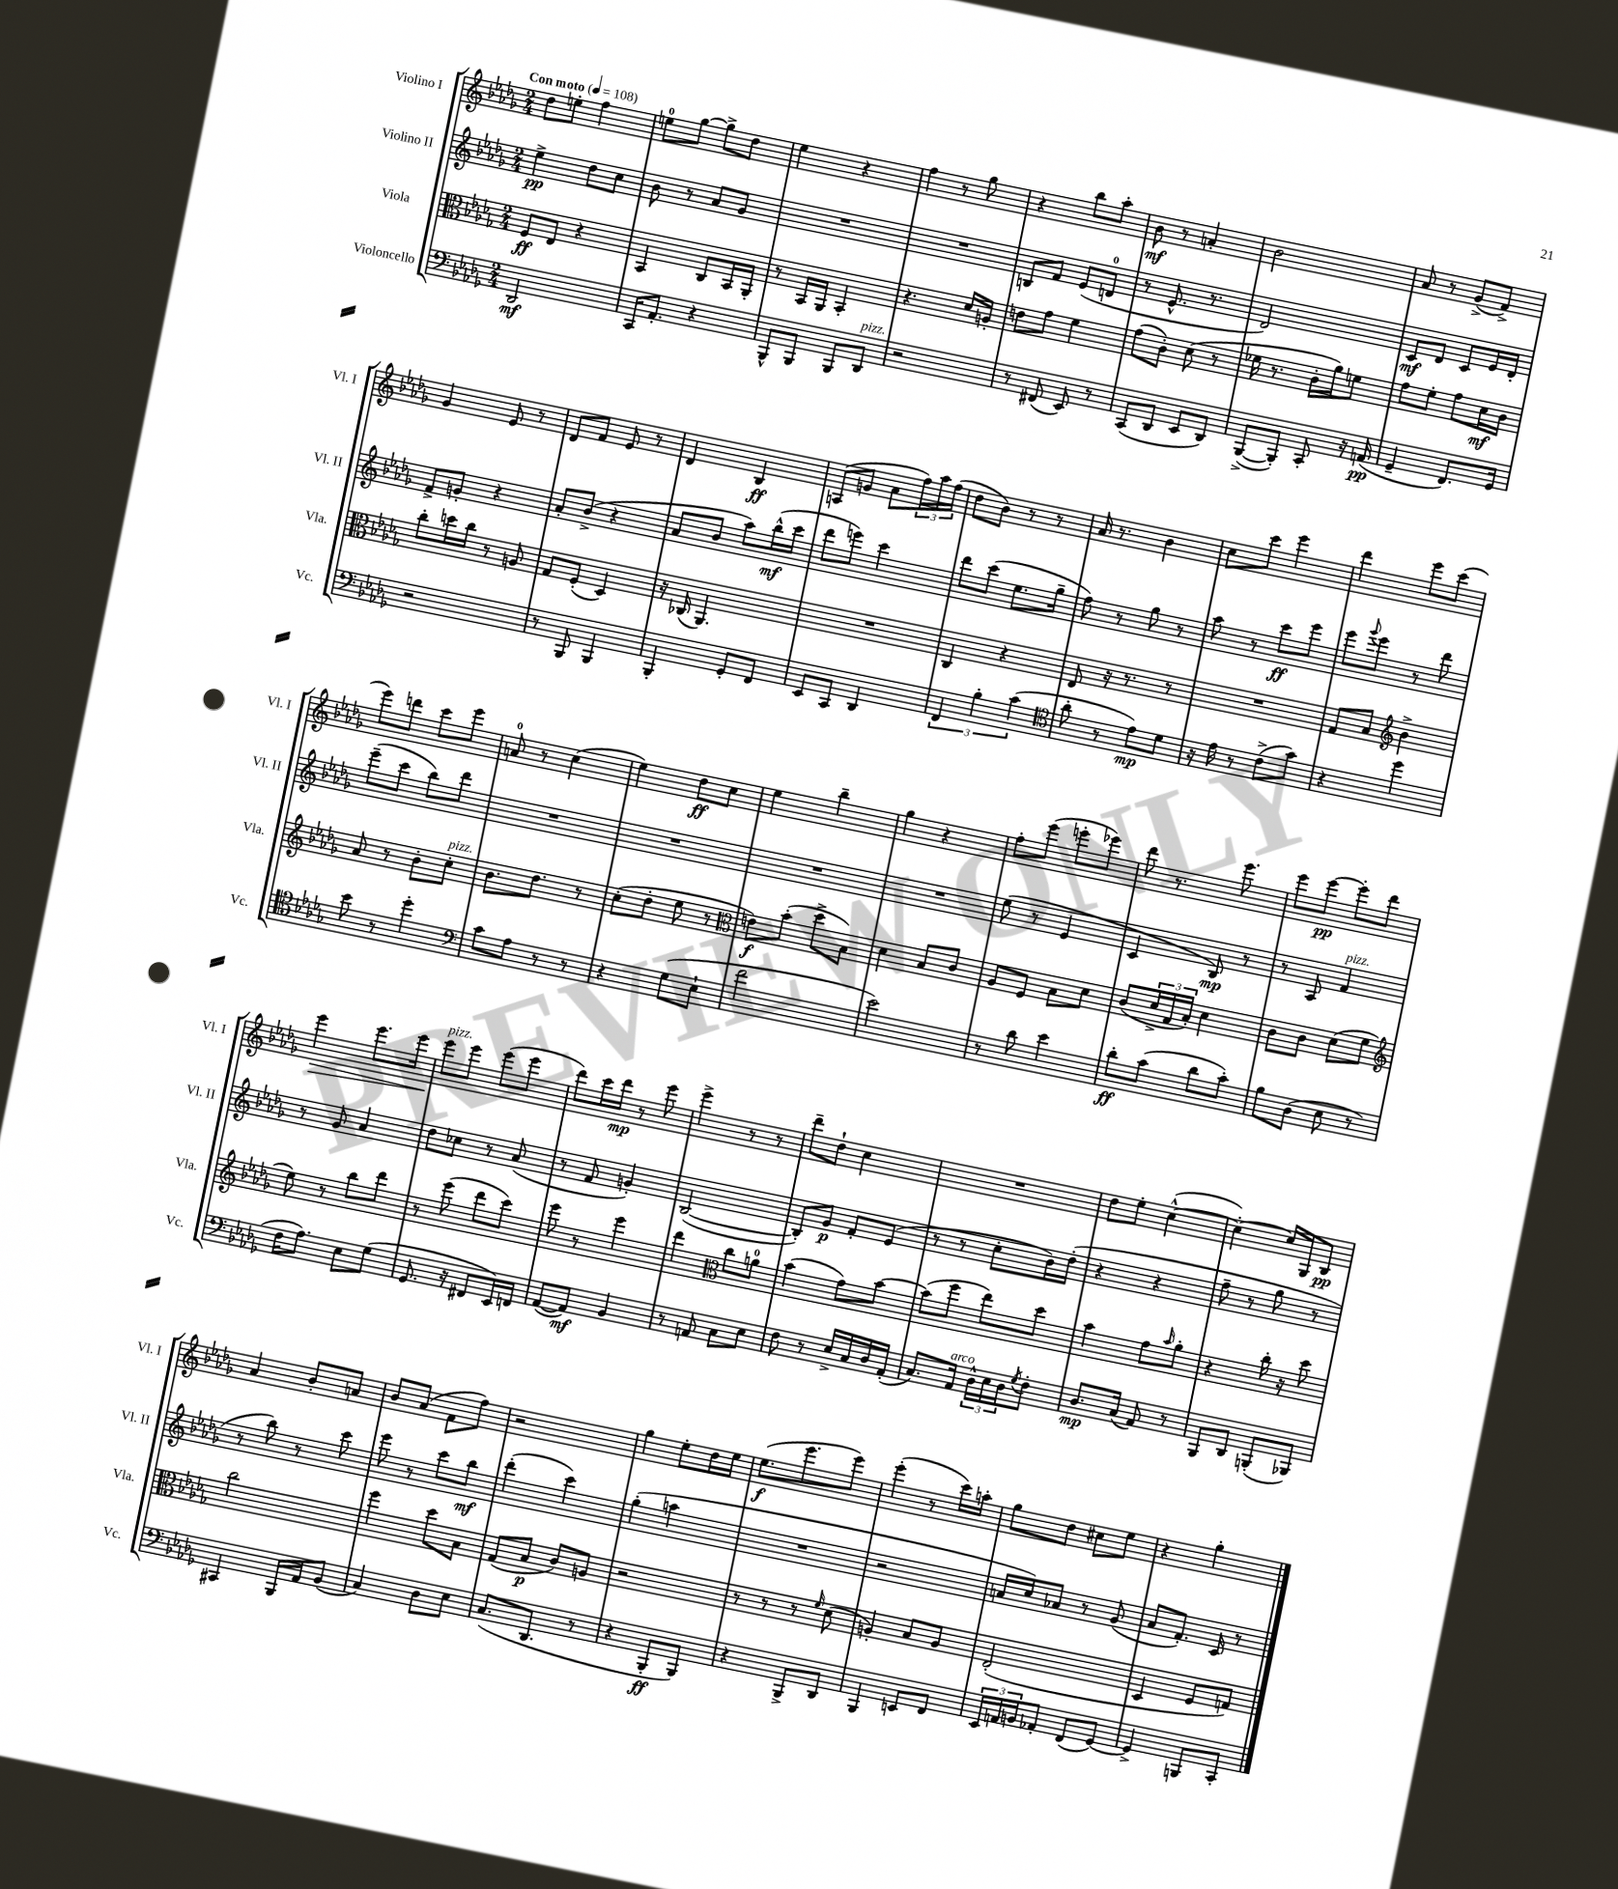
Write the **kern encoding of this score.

**kern	**dynam	**kern	**dynam	**kern	**dynam	**kern	**dynam
*part4	*part4	*part3	*part3	*part2	*part2	*part1	*part1
*staff4	*staff4	*staff3	*staff3	*staff2	*staff2	*staff1	*staff1
*I"Violoncello	*	*I"Viola	*	*I"Violino II	*	*I"Violino I	*
*I'Vc.	*	*I'Vla.	*	*I'Vl. II	*	*I'Vl. I	*
*clefF4	*	*clefC3	*	*clefG2	*	*clefG2	*
*k[b-e-a-d-g-]	*	*k[b-e-a-d-g-]	*	*k[b-e-a-d-g-]	*	*k[b-e-a-d-g-]	*
*M2/4	*	*M2/4	*	*M2/4	*	*M2/4	*
*MM108	*	*MM108	*	*MM108	*	*MM108	*
=1	=1	=1	=1	=1	=1	=1	=1
!	!	!	!	!	!	!LO:TX:a:B:t=Con moto	!
2DD-/	mf	8F/L	ff	4ee-^\	pp	8dd-\L	.
.	.	8E-/J	.	.	.	8een'\J	.
.	.	4r	.	8dd-\L	.	4ff\	.
.	.	.	.	8cc\J	.	.	.
=2	=2	=2	=2	=2	=2	=2	=2
16CC/KL	.	4BB-/	.	8b-\	.	8een\L	.
8.AA-'/J	.	.	.	.	.	.	.
.	.	.	.	8r	.	[8gg-\J	.
4r	.	8C/L	.	8a-/L	.	8gg-^\L]	.
.	.	16BB-/L	.	8g-/J	.	8dd-\J	.
.	.	16AA-'/JJ	.	.	.	.	.
=3	=3	=3	=3	=3	=3	=3	=3
8BBB-^^/L	.	8r	.	2r	.	4ee-\	.
8BBB-/J	.	16BB-/LL	.	.	.	.	.
.	.	16AA-/JJ	.	.	.	.	.
8BBB-/L	.	4BB-'/	.	.	.	4r	.
!LO:TX:a:i:t=pizz.	!	!	!	!	!	!	!
8DD-/J	.	.	.	.	.	.	.
=4	=4	=4	=4	=4	=4	=4	=4
2r	.	4.r	.	2r	.	4ff\	.
.	.	.	.	.	.	8r	.
.	.	16d-/LL	.	.	.	8gg-\	.
.	.	16An'/JJ	.	.	.	.	.
=5	=5	=5	=5	=5	=5	=5	=5
8r	.	8en\L	.	8Bn/L	.	4r	.
(8FF#X/	.	8g-\J	.	8f/J	.	.	.
8EE-/)	.	4f\	.	(8e-/L	.	8bb-\L	.
8r	.	.	.	8dn/J	.	8aa-'\J	.
=6	=6	=6	=6	=6	=6	=6	=6
(8CC/L	.	(8g-\L	.	8r	.	8b-\	mf
8DD-/J	.	8c'\J)	.	8.e-^^/	.	8r	.
8EE-/L	.	(8d-\	.	.	.	4an'/	.
.	.	.	.	8.r	.	.	.
8DD-/J)	.	8r	.	.	.	.	.
=7	=7	=7	=7	=7	=7	=7	=7
([8BBB-^/L	.	16f-X\	.	2d-/)	.	2b-\	.
.	.	8.r	.	.	.	.	.
8BBB-'/J])	.	.	.	.	.	.	.
8CC'/	.	16c'\LL	.	.	.	.	.
.	.	16a-\J)	.	.	.	.	.
16r	.	8fn\J	.	.	.	.	.
(16AAn/	pp	.	.	.	.	.	.
=8	=8	=8	=8	=8	=8	=8	=8
4GG-~/	.	8g-\L	.	8c/L	mf	8a-/	.
.	.	8f'\J	.	8d-/J	.	8r	.
8.FF/L)	.	8g-\L	.	8c/L	.	(8g-^/L	.
.	.	16d-\L	mf	16e-/L	.	8f^/J)	.
16GG-/Jk	.	16c\JJ	.	16d-'/JJ	.	.	.
!!LO:LB:g=z
=9	=9	=9	=9	=9	=9	=9	=9
2r	.	8cc'\L	.	8f^/L	.	4g-/	.
.	.	16ddn\L	.	8gn'/J	.	.	.
.	.	16cc\JJ	.	.	.	.	.
.	.	8r	.	4r	.	8e-/	.
.	.	8An/	.	.	.	8r	.
=10	=10	=10	=10	=10	=10	=10	=10
8r	.	8G-/L	.	8a-'/L	.	8d-/L	.
8BBB-/	.	(8F'/J	.	(8b-^/J	.	8f/J	.
4BBB-/	.	4D-/)	.	4r	.	8e-/	.
.	.	.	.	.	.	8r	.
=11	=11	=11	=11	=11	=11	=11	=11
4BBB-'/	.	16r	.	8a-/L	.	4d-/	.
.	.	(16C-X/	.	.	.	.	.
.	.	4.AA-/)	.	8b-/J	.	.	.
8GG-'/L	.	.	.	8aa-\L)	.	4B-/	ff
8FF/J	.	.	.	(16bb-^^\L	mf	.	.
.	.	.	.	16ccc\JJ	.	.	.
=12	=12	=12	=12	=12	=12	=12	=12
8EE-/L	.	2r	.	8ddd-\L	.	(8An/L	.
8CC/J	.	.	.	8eeen\J)	.	8gn/J	.
4DD-/	.	.	.	4ccc\	.	8a-\L	.
.	.	.	.	.	.	24ff\L)	.
.	.	.	.	.	.	24aa-\	.
.	.	.	.	.	.	(24ff\JJ	.
=13	=13	=13	=13	=13	=13	=13	=13
6FF/	.	4C/	.	8ddd-\L	.	8dd-\L	.
.	.	.	.	(8ccc\J	.	8b-\J)	.
6B-'\	.	.	.	.	.	.	.
.	.	4r	.	8.ee-\L	.	8r	.
(6c\	.	.	.	.	.	.	.
.	.	.	.	.	.	8r	.
.	.	.	.	16gg-~\Jk	.	.	.
=14	=14	=14	=14	=14	=14	=14	=14
*clefC4	*	*	*	*	*	*	*
8a-'\	.	8E-/	.	8ff\)	.	16a-/	.
.	.	.	.	.	.	8.r	.
8r	.	16r	.	8r	.	.	.
.	.	8.r	.	.	.	.	.
8e-\L)	mp	.	.	8gg-\	.	4b-\	.
8d-\J	.	8r	.	8r	.	.	.
=15	=15	=15	=15	=15	=15	=15	=15
16r	.	2r	.	8aa-\	.	8cc\L	.
16e-\	.	.	.	.	.	.	.
8r	.	.	.	8r	.	8ccc\J	.
(8c^\L	.	.	.	8ccc\L	ff	4eee-\	.
8g-\J)	.	.	.	8eee-\J	.	.	.
=16	=16	=16	=16	=16	=16	=16	=16
4r	.	8G-/L	.	8eee-\L	.	4ddd-\	.
.	.	.	.	8qqggg-/	.	.	.
.	.	8B-/J	.	8eee-\J	.	.	.
*	*	*clefG2	*	*	*	*	*
4dd-\	.	4b-^\	.	8r	.	8eee-\L	.
.	.	.	.	8ddd-\	.	(8ccc\J	.
!!LO:LB:g=z
=17	=17	=17	=17	=17	=17	=17	=17
8b-\	.	8a-/	.	(8eee-~\L	.	8eee-\L)	.
8r	.	8r	.	8ccc\J	.	8dddn\J	.
4dd-'\	.	8b-'\L	.	8bb-\L)	.	8ccc\L	.
!	!	!LO:TX:a:i:t=pizz.	!	!	!	!	!
.	.	8cc'\J	.	8ddd-\J	.	8eee-\J	.
=18	=18	=18	=18	=18	=18	=18	=18
*clefF4	*	*	*	*	*	*	*
8c\L	.	8.b-\L	.	2r	.	8an/	.
8A-\J	.	.	.	.	.	8r	.
.	.	8.dd-\J	.	.	.	.	.
8r	.	.	.	.	.	(4cc\	.
8r	.	8r	.	.	.	.	.
=19	=19	=19	=19	=19	=19	=19	=19
4r	.	(8cc'\L	.	2r	.	4ee-\)	.
.	.	8dd-'\J	.	.	.	.	.
(8G-\L	.	8ee-\	.	.	.	8dd-\L	ff
8E-`\J	.	8r	.	.	.	8cc\J	.
=20	=20	=20	=20	=20	=20	=20	=20
*	*	*clefC3	*	*	*	*	*
2f\	.	8en\L)	f	2r	.	4ee-\	.
.	.	(8b-'\J	.	.	.	.	.
.	.	8dd-^\L	.	.	.	4bb-~\	.
.	.	8B-\J)	.	.	.	.	.
=21	=21	=21	=21	=21	=21	=21	=21
2e-\)	.	4d-\	.	2r	.	4gg-\	.
.	.	8B-/L	.	.	.	4r	.
.	.	8c/J	.	.	.	.	.
=22	=22	=22	=22	=22	=22	=22	=22
8r	.	8A-/L	.	(8ee-\	.	8ff'\L	.
8d-\	.	8F/J	.	8r	.	(8eee-\J	.
4e-\	.	8B-\L	.	4e-/	.	8eeen'\L	.
.	.	8d-\J	.	.	.	8eee-X\J)	.
=23	=23	=23	=23	=23	=23	=23	=23
8d-'\L	ff	(8c/L	.	4c/	.	8ddd-\	.
(8c\J	.	24d-^/L	.	.	.	8.r	.
.	.	24G-/	.	.	.	.	.
.	.	24B-'/JJ)	.	.	.	.	.
8d-\L	.	4d-\	.	8B-/)	mp	.	.
.	.	.	.	.	.	8.eee-\	.
8c'\J)	.	.	.	8r	.	.	.
=24	=24	=24	=24	=24	=24	=24	=24
8B-\L	.	8c\L	.	8r	.	8eee-\L	.
(8D-\J	.	8c\J	.	8A-/	.	[8eee-\J	pp
!	!	!	!	!LO:TX:a:i:t=pizz.	!	!	!
8E-\	.	(8d-\L	.	4f/	.	8eee-'\L]	.
8r	.	8f\J	.	.	.	8ddd-\J	.
!!LO:LB:g=z
=25	=25	=25	=25	=25	=25	=25	=25
*	*	*clefG2	*	*	*	*	*
!	!	!	!	!	!	!	!LO:HP:b
16F\KL	.	8ee-\)	.	8r	.	4eee-\	>
8.A-\J)	.	.	.	.	.	.	.
.	.	8r	.	8g-/	.	.	.
8E-\L	.	8bb-\L	.	4a-/	.	8.eee-\L	.
(8G-\J	.	8ddd-\J	.	.	.	.	.
.	.	.	.	.	.	16eee-\Jk	.
=26	=26	=26	=26	=26	=26	=26	=26
!	!	!	!	!	!	!LO:TX:a:i:t=pizz.	!
8.GG-/	.	8r	.	8dd-\L	.	8eee-\L	.
.	.	(8eee-\	.	8cc-X\J	.	8eee-\J	]
16r	.	.	.	.	.	.	.
8FF#X/L	.	8ddd-\L	.	8r	.	(8eee-\L	.
16EE-/L)	.	8ccc\J)	.	(8a-/	.	8eee-\J	.
16FFn/JJ	.	.	.	.	.	.	.
=27	=27	=27	=27	=27	=27	=27	=27
([8AA-/L	.	8eee-\	.	8r	.	8ddd-\L)	.
8AA-/J])	mf	8r	.	8f/	.	16ccc\L	.
.	.	.	.	.	.	16ddd-\JJ	mp
4BB-/	.	4eee-\	.	4gn'/)	.	8r	.
.	.	.	.	.	.	8eee-\	.
=28	=28	=28	=28	=28	=28	=28	=28
8r	.	4ddd-\	.	([2B-/	.	4eee-^\	.
8AAn/	.	.	.	.	.	.	.
*	*	*clefC3	*	*	*	*	*
8C\L	.	8cc\L	.	.	.	8r	.
8E-\J	.	8an\J	.	.	.	8r	.
=29	=29	=29	=29	=29	=29	=29	=29
8F\	.	(4b-\	.	8B-'/L])	.	8ddd-~\L	.
8r	.	.	.	8g-/J	p	8dd-`\J	.
16E-^/LL	.	8g-\L)	.	8f'/L	.	4cc\	.
16C/	.	.	.	.	.	.	.
16D-/	.	[8b-\J	.	(8e-/J	.	.	.
(16AA-'/JJ	.	.	.	.	.	.	.
=30	=30	=30	=30	=30	=30	=30	=30
8.C/L)	.	(8b-\L]	.	8r	.	2r	.
.	.	8ff\J	.	8r	.	.	.
!LO:TX:a:i:t=arco	!	!	!	!	!	!	!
16AA-/Jk	.	.	.	.	.	.	.
24D-^^\LL	.	8ee-\L)	.	8cc'\L	.	.	.
24E-\	.	.	.	.	.	.	.
24D-\J	.	.	.	.	.	.	.
8qG-/	.	.	.	.	.	.	.
8F'\J	.	8dd-\J	.	16b-\L)	.	.	.
.	.	.	.	(16dd-'\JJ	.	.	.
=31	=31	=31	=31	=31	=31	=31	=31
8.D-/L	mp	4b-\	.	4r	.	8dd-\L	.
.	.	.	.	.	.	8ee-'\J	.
(16C/Jk	.	.	.	.	.	.	.
8AA-/)	.	8g-\L	.	4r	.	([4cc^^\	.
.	.	16qqb-/	.	.	.	.	.
8r	.	8a-'\J	.	.	.	.	.
=32	=32	=32	=32	=32	=32	=32	=32
8BBB-/L	.	4r	.	8ff~\	.	4cc'\_)	.
8DD-/J	.	.	.	8r	.	.	.
(8BBBn'/L	.	16cc'\	.	8gg-\	.	16cc/LL]	.
.	.	16r	.	.	.	16G-/J	.
8BBB-X/J)	.	8dd-\	.	8r	.	8B-/J	pp
!!LO:LB:g=z
=33	=33	=33	=33	=33	=33	=33	=33
4CC#X/	.	2cc\	.	8r	.	4a-/	.
.	.	.	.	8bb-\)	.	.	.
16BBB-/LL	.	.	.	8r	.	8b-'/L	.
16AA-/J	.	.	.	.	.	.	.
(8BB-/J	.	.	.	8ccc\	.	8an/J	.
=34	=34	=34	=34	=34	=34	=34	=34
4C/)	.	4ff\	.	8eee-\	.	8b-/L	.
.	.	.	.	8r	.	(8a-/J	.
8D-\L	.	8dd-\L	.	8ccc\L	.	8f\L	.
8E-\J	.	8B-\J	.	8bb-\J	mf	8ff\J)	.
=35	=35	=35	=35	=35	=35	=35	=35
(8.C/L	.	(8G-/L	.	(4ddd-'\	.	2r	.
.	.	8B-/J	p	.	.	.	.
8.DD-/J	.	.	.	.	.	.	.
.	.	8c/L)	.	4ccc\)	.	.	.
8r	.	8An/J	.	.	.	.	.
=36	=36	=36	=36	=36	=36	=36	=36
4r	.	2r	.	(4gg-'\	.	4gg-\	.
8BBB-'/L	ff	.	.	4aan\	.	8ee-'\L	.
8BBB-/J)	.	.	.	.	.	16dd-\L	.
.	.	.	.	.	.	16ee-\JJ	.
=37	=37	=37	=37	=37	=37	=37	=37
4r	.	8r	.	2r	.	(8.ee-\L	f
.	.	8r	.	.	.	.	.
.	.	.	.	.	.	8.eee-\	.
8BBB-^/L	.	8r	.	.	.	.	.
.	.	16qqf/	.	.	.	.	.
8DD-/J	.	(8d-\	.	.	.	8eee-\J)	.
=38	=38	=38	=38	=38	=38	=38	=38
4BBB-/	.	4An'/)	.	2r	.	(4eee-'\	.
8EEn/L	.	8B-/L	.	.	.	8r	.
8FF/J	.	8A/J	.	.	.	16ccc\LL)	.
.	.	.	.	.	.	16aan'\JJ	.
=39	=39	=39	=39	=39	=39	=39	=39
24EE-/LL	.	(2E-'/	.	16an/LL	.	8gg-\L	.
24AAn/	.	.	.	.	.	.	.
.	.	.	.	16cc/J)	.	.	.
24BBn/J	.	.	.	.	.	.	.
8AA-X'/J	.	.	.	8a-X/J	.	8dd-\J	.
(8FF/L	.	.	.	8r	.	8cc#X\L	.
[8GG-/J)	.	.	.	(8g-/	.	8ee-\J	.
=40	=40	=40	=40	=40	=40	=40	=40
4GG-^/]	.	4D-/	.	8a-/L	.	4r	.
.	.	.	.	8.f'/J)	.	.	.
8BBBn/L	.	8F/L	.	.	.	4gg-'\	.
.	.	.	.	16c/	.	.	.
8CC'/J	.	8Gn/J)	.	8r	.	.	.
==	==	==	==	==	==	==	==
*-	*-	*-	*-	*-	*-	*-	*-
